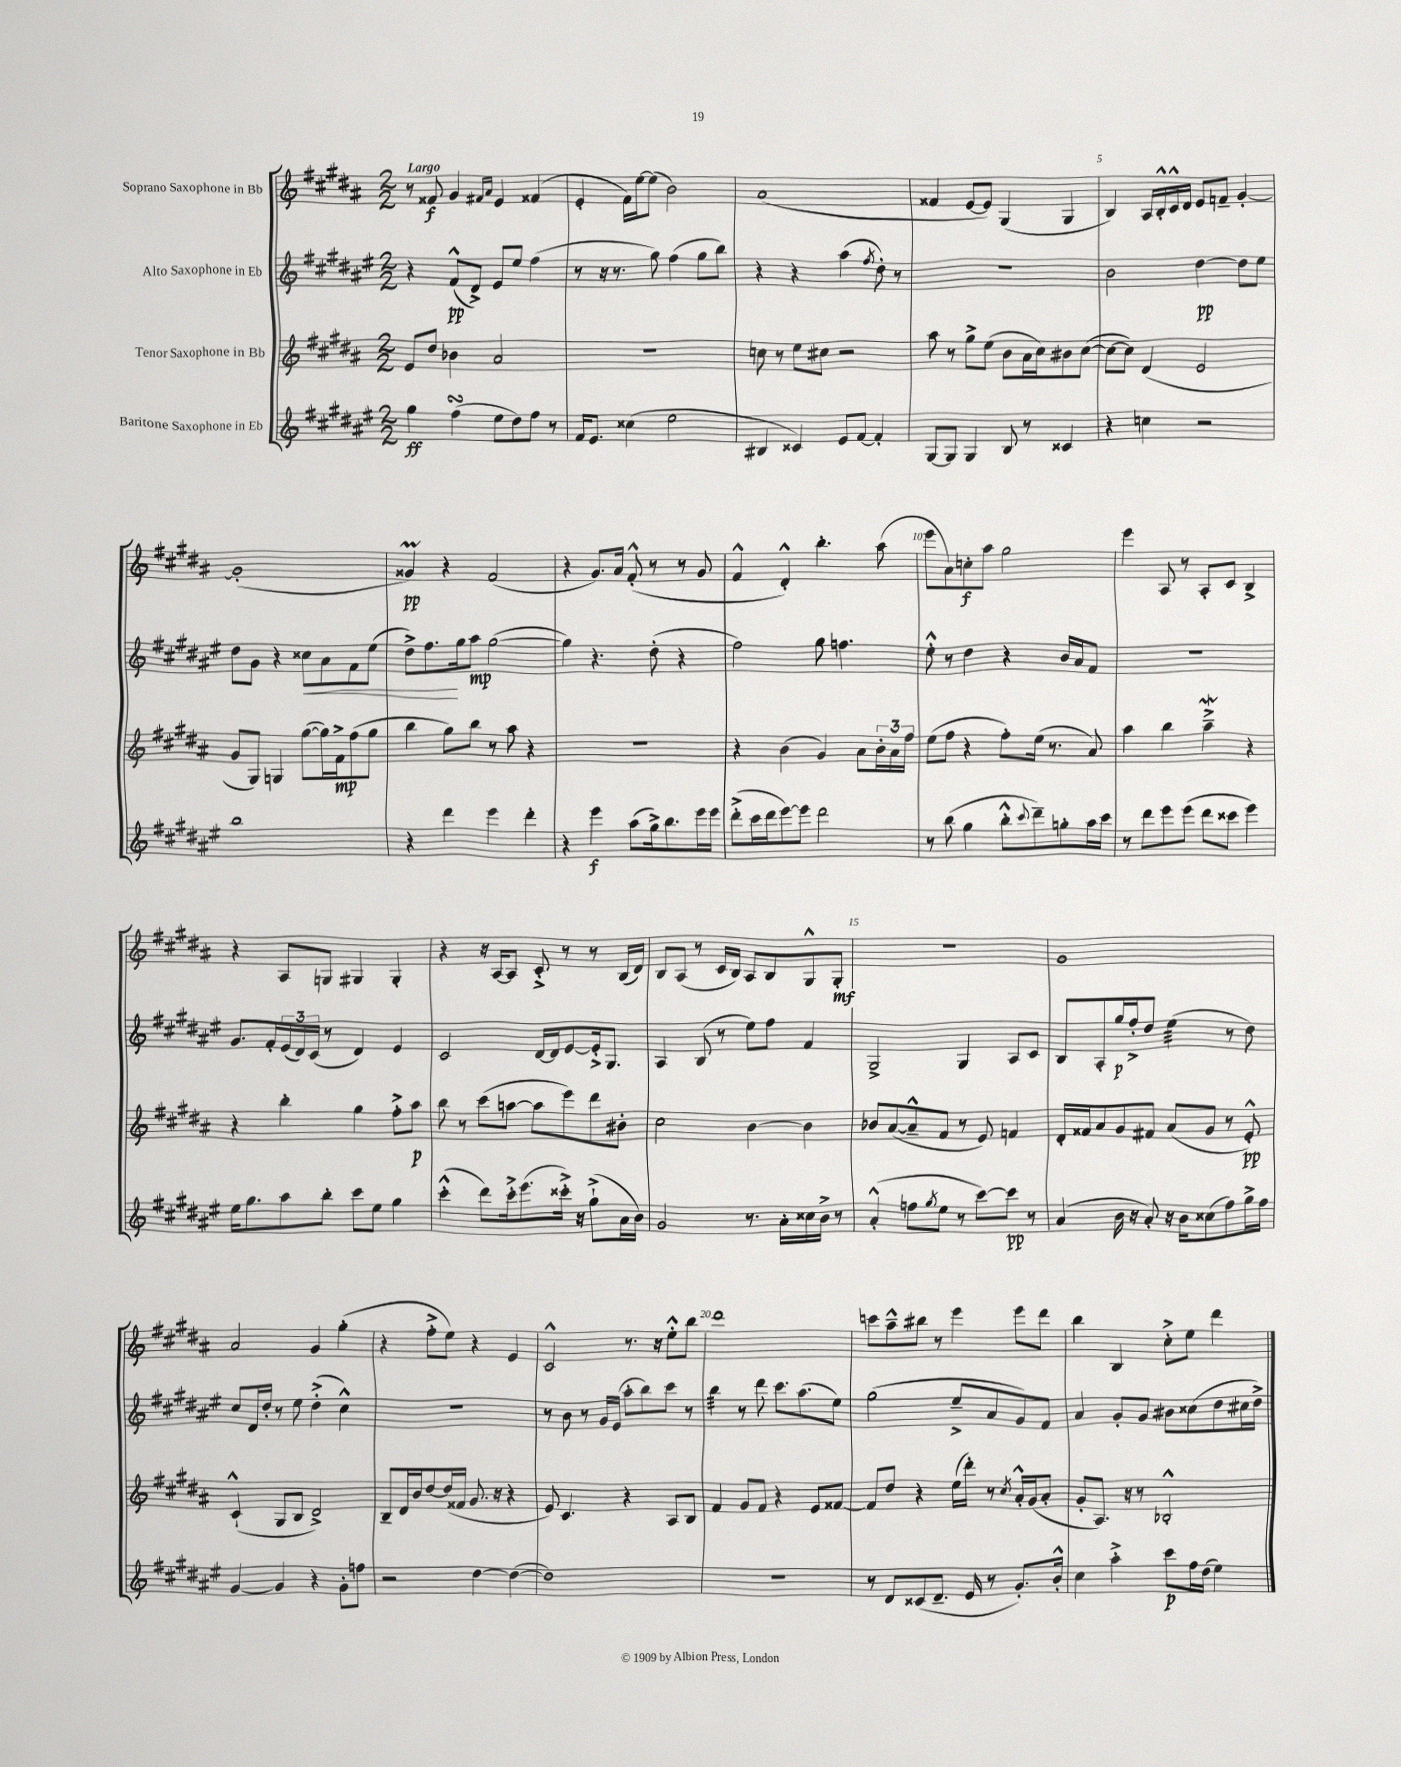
<<
\new StaffGroup <<
\new Staff = "s0" \with { instrumentName = "Soprano Saxophone in Bb" } {
    \clef treble \key b \major \numericTimeSignature \time 2/2 \tempo "Largo"
    r8 fisis'8\f gis'4 \grace { fis'16 ais'16 } e'4 fisis'4( |
    e'4-. fis'16) e''16~ e''8( b'2) |
    ais'1( |
    fisis'4 e'8~ e'8) gis4( gis4 |
    b4) ais16 b16-.-^ cis'16-^ dis'16 e'8 f'8-- gis'4~-. |
    gis'1-.( |
    gisis'4\prall\pp) r4 fis'2( |
    r4 gis'8.) ais'16 fis'8-.-^( r8 r8 gis'8 |
    fis'4-^ dis'4-.-^) b''4.-. ais''8( |
    e'''8 ais'8) c''8-.\f ais''8 gis''2 |
    e'''4 ais8 r8 ais8-. cis'8 b4-> |
    r4 ais8 g8 gis4 gis4-. |
    r4 r16 ais16~ ais8 cis'8-.-> r8 r8 b16( dis'16) |
    b8 ais8( r8 cis'16 b16) ais8 b8 gis8-^ gis8-.\mf |
    R1 |
    gis'1 |
    ais'2 gis'4 gis''4-.( |
    r4 fis''8-.-> e''8) r4 e'4 |
    cis'2-^ r8. r16 e''8-.-^ b''8 |
    dis'''1 |
    c'''8 ais''8---^ bis''8 r8 e'''4 e'''8 dis'''8 |
    b''4 b4 cis''8-.-> e''8 dis'''4 \bar "|." |
}
\new Staff = "s1" \with { instrumentName = "Alto Saxophone in Eb" } {
    \clef treble \key fis \major \numericTimeSignature \time 2/2
    r4 fis'8-^\pp( dis'8->) eis'8 eis''8 fis''4( |
    r8 r16 r8. gis''8) fis''4( gis''8 b''8) |
    r4 r4 ais''4( \acciaccatura { fis''8 } dis''8-.) r8 |
    R1 |
    b'2 dis''4~\pp dis''8 eis''8 |
    dis''8 gis'8 r4 cisis''8\< ais'8 fis'8 eis''8( |
    dis''8->) fis''8.\! gis''16 ais''8\mp gis''2~( |
    gis''4) r4. dis''8-.( r4 |
    fis''2) gis''8 f''4. |
    eis''8-.-^ r8 dis''4 r4 b'16 ais'16 fis'8 |
    r1 |
    gis'8. fis'16-. \tuplet 3/2 { eis'16( dis'16) cis'16( } r8 dis'4) eis'4 |
    cis'2 dis'16~ dis'16 eis'8~ eis'16-.-> gis8. |
    ais4 b8( r8 eis''8) fis''8 fis'4 |
    gis2-> gis4 ais8 cis'8 |
    b8 ais8-. gis''16\p fis''16-.-> dis''8 eis''4:32( r8 dis''8) |
    cis''8 dis'16 dis''16-. r8 eis''8 dis''4-.->( cis''4-^) |
    r1 |
    r8 b'8 r8 gis'16 eis'16( ais''8-. b''8) cis'''8 r8 |
    b''4:32 r8 dis'''8 cis'''8. ais''8.( eis''8) |
    gis''2( eis''8---> ais'8 gis'8) fis'8 |
    ais'4 gis'8-. gis'8 bis'8 cisis''8( dis''8 cis''16 dis''16->) \bar "|." |
}
\new Staff = "s2" \with { instrumentName = "Tenor Saxophone in Bb" } {
    \clef treble \key b \major \numericTimeSignature \time 2/2
    e'8 dis''8 bes'4 ais'2 |
    R1 |
    c''8 r8 e''8 cis''8 r2 |
    ais''8 r8 gis''8-> e''8( b'8 ais'16 cis''16) bis'8 cis''8~( |
    cis''8~ cis''8) dis'4( e'2 |
    gis'8 gis8) g4 gis''8~( gis''16) fis'16->\mp fis''8( gis''8 |
    b''4 gis''8) b''8 r8 ais''8 r4 |
    R1 |
    r4 b'4( gis'4) ais'8 \tuplet 3/2 { b'16-. ais'16 fis''16 } |
    e''8( fis''8 r4 fis''8-.) e''16( r8. ais'8) |
    ais''4 b''4 ais''4--->\mordent r4 |
    r4 b''4-. gis''4 fis''8-.-> ais''8\p |
    b''8 r8 cis'''8( a''8~ a''8 e'''8) dis'''8 bis'8-. |
    cis''2 b'4~ b'4 |
    bes'8 ais'8~( ais'8---^ fis'8 r8 e'8) f'4 |
    dis'16-. fisis'16 ais'8 gis'8 fis'8 ais'8( gis'8 r8 e'8-.-^\pp) |
    cis'4-!-^( gis8 b8 dis'2->) |
    b8-- dis'16 b'16 dis''8~ dis''16( fisis'16 gis'8. r16 r4 |
    e'8) cis'4. r4 ais8 b8 |
    fis'4 gis'8 fis'8 r4 e'8 fisis'8~ |
    fisis'8 dis''8 r4 e''16( dis'''16-.) r8 \acciaccatura { cis''8 } ais'16-.-^ gis'16( ais'8-. |
    gis'8-. ais8.) r16 r8 bes2-.-^ \bar "|." |
}
\new Staff = "s3" \with { instrumentName = "Baritone Saxophone in Eb" } {
    \clef treble \key fis \major \numericTimeSignature \time 2/2
    gis''4\ff fis''4\turn( eis''8 dis''8) fis''8 r8 |
    fis'16 eis'8. cisis''4( eis''2 |
    bis4 cisis'4) eis'8 fis'8~ fis'4-. |
    gis8~ gis8 gis4 b8 r8 cisis'4 |
    r4 c''4 r2 |
    b''1 |
    r4 dis'''4 eis'''4 dis'''4-. |
    r4 eis'''4\f ais''8( gis''16->) b''8. eis'''16 eis'''16 |
    dis'''8-.->( cis'''16 dis'''16 eis'''8~) eis'''8 dis'''2 |
    r8 b''8( gis''4 b''8-.-^ \appoggiatura { cis'''8 } dis'''8--) g''8-. ais''16 cis'''16 |
    r8 dis'''8 eis'''8 eis'''8( dis'''8 cisis'''8 eis'''4) |
    eis''16 gis''8. ais''8 b''8-. cis'''8 eis''8 gis''4 |
    cis'''4-.-^( dis'''8) cis'''16-.-> eis'''8.( cisis'''16-.->) r16 gis''8-!->( ais'16 b'16) |
    gis'2 r8. ais'16-. cisis''16 b'16-> r8 |
    ais'4-.-^( f''8 \acciaccatura { gis''8 } eis''8 r8 cis'''8~) cis'''8\pp r8 |
    ais'4( b'16 r16 ais'8-.) r16 b'16 cisis''8( fis''8) gis''16-> fis''16 |
    gis'4~ gis'4 r4 gis'8-. f''8 |
    r2 dis''4~ dis''4~( |
    dis''1) |
    R1 |
    r8 dis'8 cisis'8( dis'8.-- eis'16 r8 gis'8.-.) b'16-.-^ |
    cis''4 ais''4-.-> cis'''8\p fis''16 dis''16( eis''4) \bar "|." |
}
>>
>>
\layout { \context { \Score \override BarNumber.break-visibility = ##(#f #t #t) barNumberVisibility = #(every-nth-bar-number-visible 5) } }
